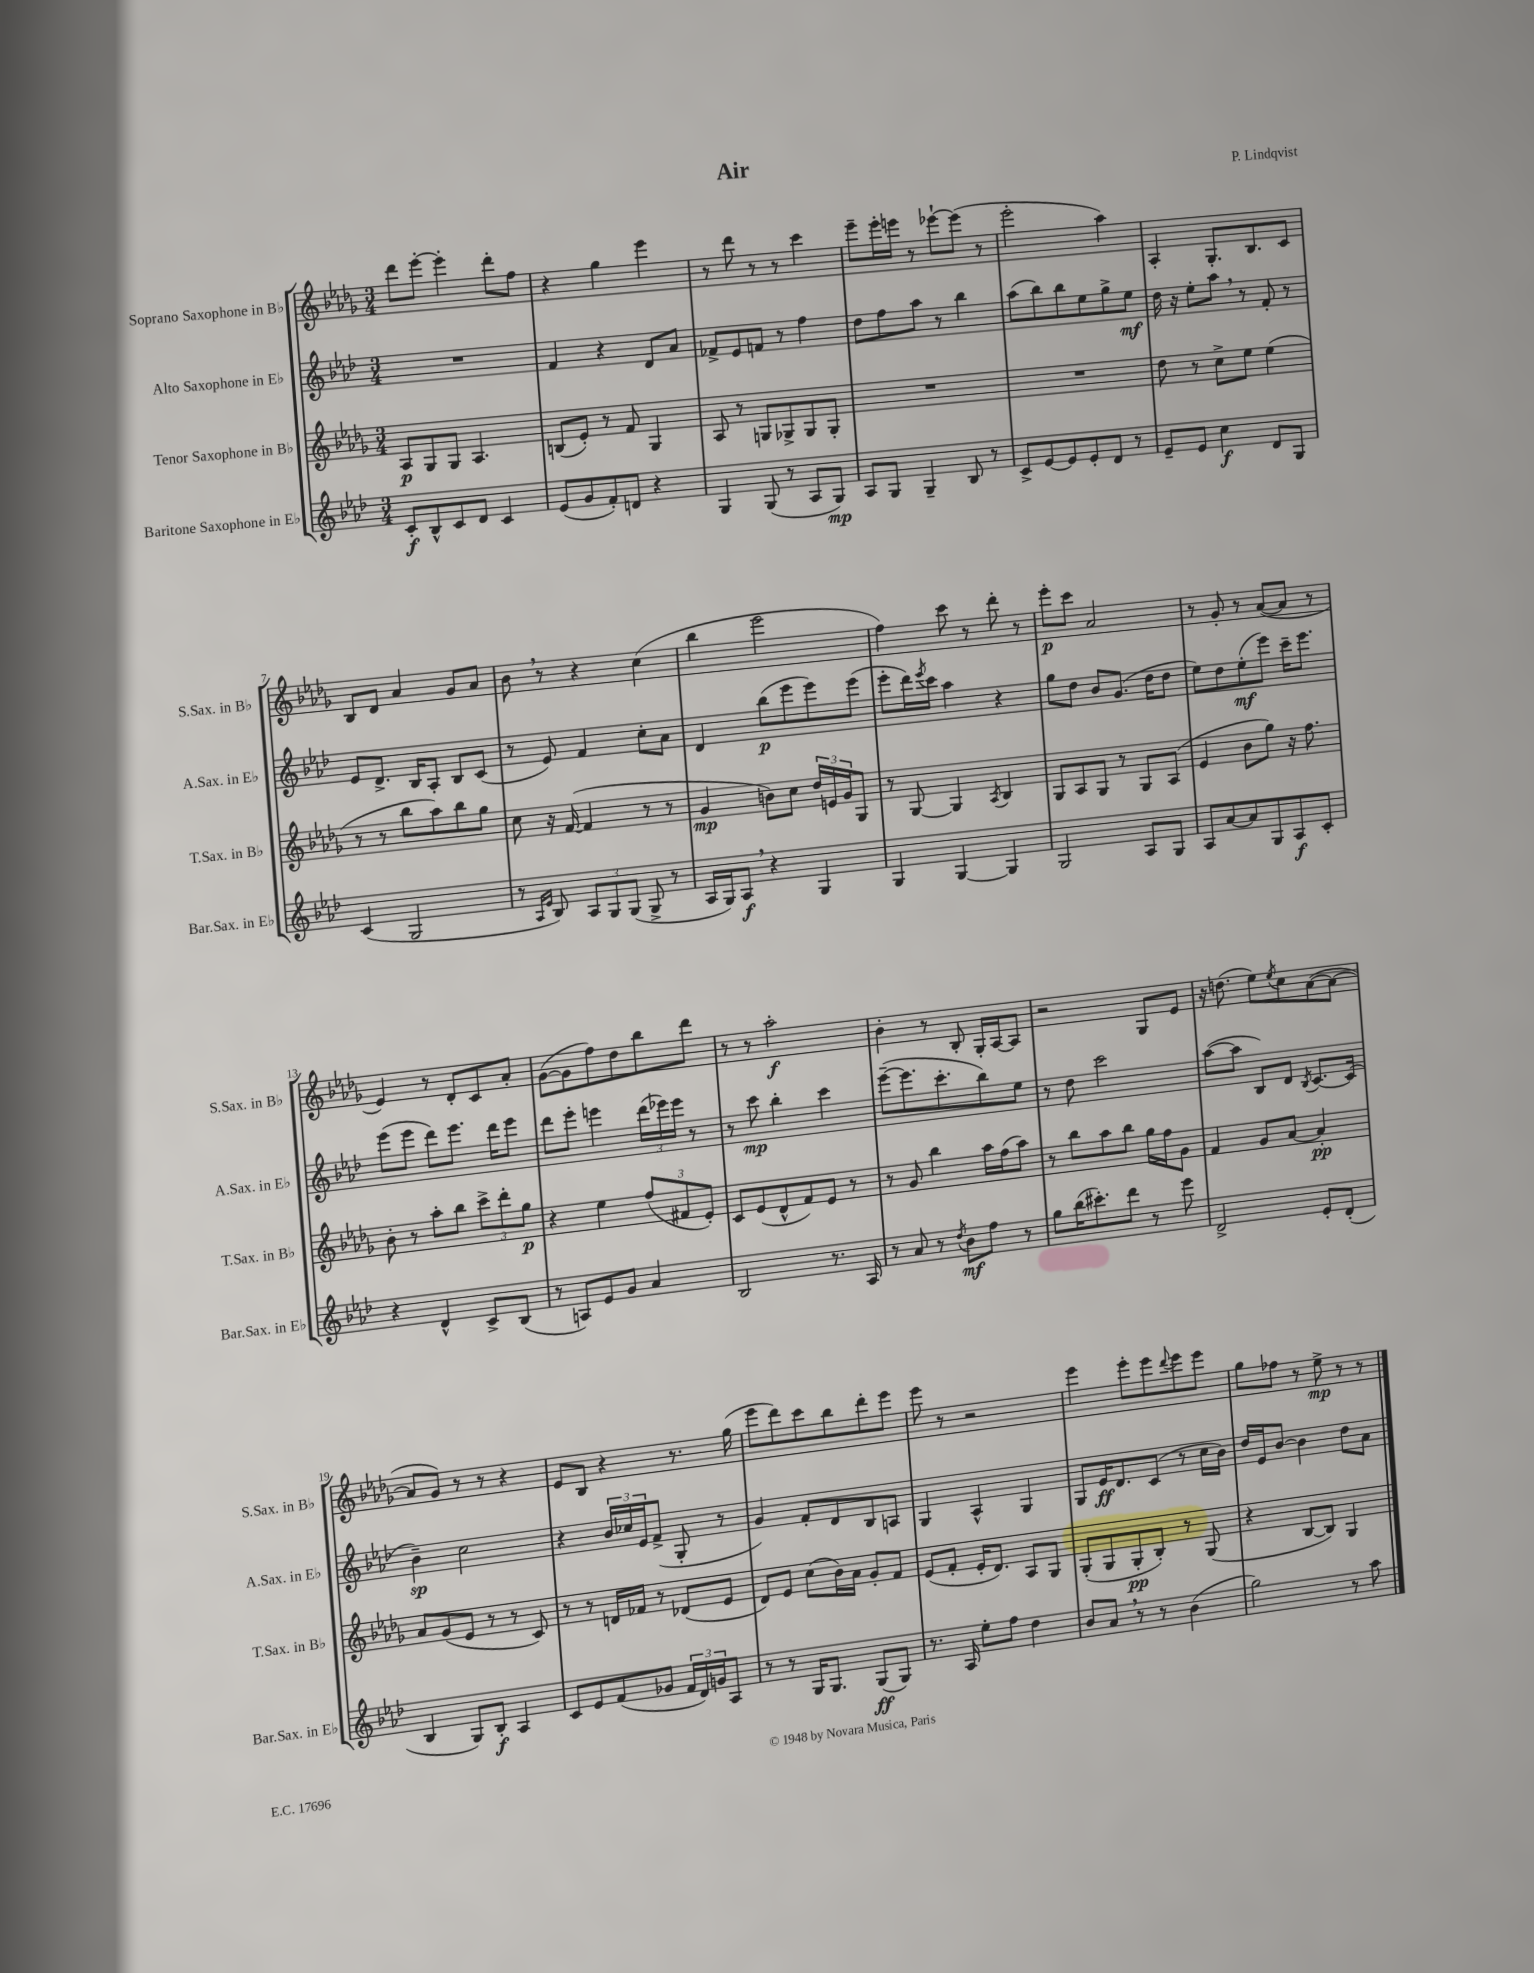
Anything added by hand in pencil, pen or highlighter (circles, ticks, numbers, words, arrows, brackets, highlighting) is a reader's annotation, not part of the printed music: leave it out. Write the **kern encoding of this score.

**kern	**dynam	**kern	**dynam	**kern	**dynam	**kern	**dynam
*part4	*part4	*part3	*part3	*part2	*part2	*part1	*part1
*staff4	*staff4	*staff3	*staff3	*staff2	*staff2	*staff1	*staff1
*I"Baritone Saxophone in E♭	*	*I"Tenor Saxophone in B♭	*	*I"Alto Saxophone in E♭	*	*I"Soprano Saxophone in B♭	*
*I'Bar.Sax. in E♭	*	*I'T.Sax. in B♭	*	*I'A.Sax. in E♭	*	*I'S.Sax. in B♭	*
*clefG2	*	*clefG2	*	*clefG2	*	*clefG2	*
*k[b-e-a-d-]	*	*k[b-e-a-d-g-]	*	*k[b-e-a-d-]	*	*k[b-e-a-d-g-]	*
*M3/4	*	*M3/4	*	*M3/4	*	*M3/4	*
=1	=1	=1	=1	=1	=1	=1	=1
8c'/L	f	8A-/L	p	2.r	.	8ddd-\L	.
8B-^^/	.	8G-/	.	.	.	[8eee-'\J	.
8c/	.	8G-/J	.	.	.	4eee-'\]	.
8d-/J	.	4.A-/	.	.	.	.	.
4c/	.	.	.	.	.	8ddd-'\L	.
.	.	.	.	.	.	8ff\J	.
=2	=2	=2	=2	=2	=2	=2	=2
(8e-/L	.	(8Bn/L	.	4f/	.	4r	.
8g/	.	8e-'/J)	.	.	.	.	.
8f'/)	.	8r	.	4r	.	4gg-\	.
8dn/J	.	8f/	.	.	.	.	.
4r	.	4G-/	.	8d-/L	.	4eee-\	.
.	.	.	.	8a-/J	.	.	.
=3	=3	=3	=3	=3	=3	=3	=3
4G/	.	8A-/	.	8f-X^/L	.	8r	.
.	.	8r	.	8e-/	.	8ddd-\	.
(8G/	.	8Gn/L	.	8fn/J	.	8r	.
8r	.	8G-X^/	.	8r	.	8r	.
8A-/L	.	8G-/	.	4ff\	.	4ccc\	.
8G/J)	mp	8G-'/J	.	.	.	.	.
=4	=4	=4	=4	=4	=4	=4	=4
8A-/L	.	2.r	.	8dd-\L	.	8eee-~\L	.
8G/J	.	.	.	8ff\	.	16eee-'\L	.
.	.	.	.	.	.	16eeen\JJ	.
4G~/	.	.	.	8aa-\J	.	8r	.
.	.	.	.	8r	.	[8eee-X`\L	.
8B-/	.	.	.	4bb-\	.	(8eee-\J]	.
8r	.	.	.	.	.	8r	.
=5	=5	=5	=5	=5	=5	=5	=5
8c^/L	.	2.r	.	(8aa-\L	.	2eee-'\	.
[8e-/	.	.	.	8bb-\)	.	.	.
8e-/]	.	.	.	8bb-\	.	.	.
8e-'/	.	.	.	8ee-\	.	.	.
8d-/J	.	.	.	8gg^\	.	4aa-\)	.
8r	.	.	.	8ee-\J	mf	.	.
=6	=6	=6	=6	=6	=6	=6	=6
8e-~/L	.	8dd-\	.	16dd-\	.	4A-'/	.
.	.	.	.	16r	.	.	.
8e-/J	.	8r	.	8ee-'\L	.	.	.
4cc\	f	8cc^\L	.	8aa-,\J	.	8.G-'/L	.
.	.	8ee-\J	.	8r	.	.	.
.	.	.	.	.	.	8.B-/	.
8d-/L	.	(4ee-\	.	8f'/	.	.	.
8G/J	.	.	.	8r	.	8c/J	.
!!LO:LB:g=z
=7	=7	=7	=7	=7	=7	=7	=7
(4c/	.	8r	.	8e-/L	.	8B-/L	.
.	.	8r	.	8.d-^/J	.	8d-/J	.
2G/	.	8bb-\L	.	.	.	4a-/	.
.	.	.	.	16B-/KL	.	.	.
.	.	8aa-\)	.	8A-'/J	.	.	.
.	.	8bb-\	.	8B-/L	.	8g-/L	.
.	.	8gg-\J	.	(8c/J	.	8a-/J	.
=8	=8	=8	=8	=8	=8	=8	=8
8r	.	8cc\	.	8r	.	8b-,\	.
16qqA-/LL	.	.	.	.	.	.	.
16qqe-/JJ	.	.	.	.	.	.	.
8B-/)	.	16r	.	8e-/)	.	8r	.
.	.	([16f/	.	.	.	.	.
12A-/L	.	4f/]	.	4f/	.	4r	.
12G/	.	.	.	.	.	.	.
(12G/J	.	.	.	.	.	.	.
8G^/	.	8r	.	8cc'\L	.	(4cc\	.
8r	.	8r	.	8a-\J	.	.	.
=9	=9	=9	=9	=9	=9	=9	=9
16A-/LL	.	4g-/	mp	4d-/	.	4bb-\	.
16G/J)	.	.	.	.	.	.	.
8A-,/J	f	.	.	.	.	.	.
4r	.	8bn\L)	.	(8bb-\L	p	2eee-\	.
.	.	8cc\J	.	8eee-\	.	.	.
4G/	.	24dd-/LL	.	8eee-\)	.	.	.
.	.	24en/	.	.	.	.	.
.	.	24g-/J	.	.	.	.	.
.	.	8G-/J	.	(8eee-\J	.	.	.
=10	=10	=10	=10	=10	=10	=10	=10
4G/	.	8r	.	8eee-'\L	.	4ff\)	.
.	.	[8G-/	.	16ddd-\L)	.	.	.
.	.	.	.	8qeee-/	.	.	.
.	.	.	.	16ccc\JJ	.	.	.
[4G/	.	4G-/]	.	4aa-\	.	8ccc\	.
.	.	.	.	.	.	8r	.
.	.	8qA-/	.	.	.	.	.
4G/]	.	4B-/	.	4r	.	8ddd-'\	.
.	.	.	.	.	.	8r	.
=11	=11	=11	=11	=11	=11	=11	=11
2G/	.	8G-/L	.	8gg\L	.	8eee-'\L	p
.	.	8A-/	.	8dd-\J	.	8ccc\J	.
.	.	8G-/J	.	8b-/L	.	2a-/	.
.	.	8r	.	(8.g/J	.	.	.
8A-/L	.	8G-/L	.	.	.	.	.
.	.	.	.	16dd-\KL	.	.	.
8G/J	.	(8A-/J	.	8dd-\J	.	.	.
=12	=12	=12	=12	=12	=12	=12	=12
8A-/L	.	4e-/	.	8ee-\L)	.	8r	.
[8a-/	.	.	.	8dd-\	.	8g-'/	.
8a-/]	.	8b-\L	.	(8ee-'\	mf	8r	.
8G/	.	8gg-\J)	.	8eee-\J)	.	([8a-/L	.
8A-/	f	16r	.	16ccc~\KL	.	8a-/J]	.
.	.	8.ff\	.	8.eee-\J	.	.	.
8c'/J	.	.	.	.	.	8r	.
!!LO:LB:g=z
=13	=13	=13	=13	=13	=13	=13	=13
4r	.	8b-'\	.	(8eee-\L	.	4e-/)	.
.	.	8r	.	8eee-\J	.	.	.
4d-^^/	.	8aa-'\L	.	8ddd-\L)	.	8r	.
.	.	8bb-\J	.	8.eee-\J	.	8d-'/L	.
8c^/L	.	12ccc^\L	.	.	.	8c/	.
.	.	.	.	16ddd-\KL	.	.	.
.	.	12ddd-'\	.	.	.	.	.
(8B-/J	.	.	.	8eee-\J	.	8a-'/J	.
.	.	12gg-\J	p	.	.	.	.
=14	=14	=14	=14	=14	=14	=14	=14
8r	.	4r	.	8ddd-\L	.	([8g-\L	.
8An/L)	.	.	.	8eee-'\J	.	8g-\]	.
8e-/	.	4ee-\	.	4eeen\	.	8ff\)	.
8g/J	.	.	.	.	.	8dd-\	.
4a-/	.	(12ff/L	.	(24ddd-\LL	.	8bb-\	.
.	.	.	.	24eee-X\)	.	.	.
.	.	12f#X/	.	24eee-\JJ	.	.	.
.	.	.	.	8r	.	8ddd-\J	.
.	.	12e-'/J)	.	.	.	.	.
=15	=15	=15	=15	=15	=15	=15	=15
2B-/	.	8c/L	.	8r	.	8r	.
.	.	(8e-/	.	8ccc\	mp	8r	.
.	.	8d-^^/	.	4bb-'\	.	2aa-'\	f
.	.	8f/)	.	.	.	.	.
8.r	.	8e-/J	.	4ccc\	.	.	.
.	.	8r	.	.	.	.	.
16A-/	.	.	.	.	.	.	.
=16	=16	=16	=16	=16	=16	=16	=16
8r	.	8r	.	([8eee-~\L	.	4b-'\	.
8a-/	.	8g-/	.	8.eee-\]	.	.	.
8r	.	4bb-\	.	.	.	8r	.
.	.	.	.	8.ccc'\	.	.	.
8qdd-/	.	.	.	.	.	.	.
8b-\L	mf	.	.	.	.	8B-'/	.
8ff\J	.	16aa-\LL	.	8bb-\)	.	16G-'/LL	.
.	.	(16ff\J	.	.	.	[16A-/J	.
8r	.	8aa-\J)	.	8ee-\J	.	8A-/J]	.
=17	=17	=17	=17	=17	=17	=17	=17
8gg\L	.	8r	.	8r	.	2r	.
(16bb-\K	.	8bb-\L	.	8dd-\	.	.	.
8.ccc#X'\)	.	.	.	.	.	.	.
.	.	8aa-\	.	2ccc\	.	.	.
8ddd-\J	.	8bb-\J	.	.	.	.	.
8r	.	16gg-\LL	.	.	.	8G-/L	.
.	.	16ff\J	.	.	.	.	.
8eee-\	.	8g-\J	.	.	.	8e-/J	.
=18	=18	=18	=18	=18	=18	=18	=18
2d-^/	.	4f/	.	([8aa-\L	.	16r	.
.	.	.	.	.	.	(8.ddn\	.
.	.	.	.	8aa-\J]	.	.	.
.	.	8g-/L	.	8B-/L)	.	8ee-\L)	.
.	.	.	.	.	.	8qee-/	.
.	.	[8a-/J	.	8d-/J	.	8cc\	.
.	.	.	.	8qB-/	.	.	.
8e-'/L	.	4a-'/]	pp	[8.c/L	.	([8a-\	.
(8d-'/J	.	.	.	.	.	8a-\J_	.
.	.	.	.	(16c/Jk]	.	.	.
!!LO:LB:g=z
=19	=19	=19	=19	=19	=19	=19	=19
4B-/	.	8a-/L	.	4b-~\)	sp	8a-/L]	.
.	.	(8g-/	.	.	.	8g-/J)	.
8G/L)	.	8e-/J	.	2cc\	.	8r	.
8B-'/J	f	8r	.	.	.	8r	.
4A-/	.	8r	.	.	.	4r	.
.	.	8c/)	.	.	.	.	.
=20	=20	=20	=20	=20	=20	=20	=20
8c/L	.	8r	.	4r	.	8e-/L	.
8e-/	.	8r	.	.	.	8B-/J	.
(8f/	.	16dn/LL	.	24b-/LL	.	4r	.
.	.	.	.	24cc-X/	.	.	.
.	.	16f-X/JJ	.	.	.	.	.
.	.	.	.	24e-/J	.	.	.
8g-X/J	.	8r	.	(8f^/J	.	.	.
24f/LL	.	(8d-X/L	.	8G'/	.	8.r	.
24d-/)	.	.	.	.	.	.	.
24gn/J	.	.	.	.	.	.	.
8A-/J	.	8e-/J	.	8r	.	.	.
.	.	.	.	.	.	(16gg-\	.
=21	=21	=21	=21	=21	=21	=21	=21
8r	.	8d-/L)	.	4g/)	.	8eee-\L	.
8r	.	8e-/J	.	.	.	8ddd-\)	.
16G/KL	.	(8cc\L	.	8f'/L	.	8ccc\	.
8.G/J	.	.	.	.	.	.	.
.	.	16b-\L)	.	8d-/	.	8bb-\	.
.	.	16a-\JJ	.	.	.	.	.
(8G/L	ff	8g-'/L	.	8B-/	.	8ddd-'\	.
8G/J)	.	8f/J	.	8An/J	.	8eee-\J	.
=22	=22	=22	=22	=22	=22	=22	=22
8.r	.	(8e-/L	.	4G/	.	8eee-\	.
.	.	8f'/J	.	.	.	8r	.
16A-/	.	.	.	.	.	.	.
8ee-'\L	.	16e-'/KL	.	4A-^^/	.	2r	.
.	.	8.d-/J)	.	.	.	.	.
8ff\J	.	.	.	.	.	.	.
4dd-\	.	8A-/L	.	4G/	.	.	.
.	.	8G-/J	.	.	.	.	.
=23	=23	=23	=23	=23	=23	=23	=23
8b-/L	.	(8G-'/L	.	8G/L	.	4eee-\	.
8a-,/J	.	8G-/	.	16e-/K	ff	.	.
.	.	.	.	8.d-/	.	.	.
8r	.	8G-'/	pp	.	.	8eee-'\L	.
8r	.	8B-'/J)	.	(8c/J	.	8eee-\	.
.	.	.	.	.	.	8qqddd-/	.
(4b-\	.	8r	.	8r	.	8eee-\	.
.	.	(8G-/	.	16cc\LL	.	8eee-\J	.
.	.	.	.	16b-\JJ)	.	.	.
=24	=24	=24	=24	=24	=24	=24	=24
2gg\)	.	4r	.	16dd-/LL	.	8gg-\L	.
.	.	.	.	16e-/J	.	.	.
.	.	.	.	[8b-/J	.	8ff-X\J	.
.	.	[8B-/L	.	4b-\]	.	8r	.
.	.	8B-/J])	.	.	.	8ee-^\	mp
8r	.	4G-/	.	8dd-\L	.	8r	.
8aa-\	.	.	.	8a-\J	.	8r	.
==	==	==	==	==	==	==	==
*-	*-	*-	*-	*-	*-	*-	*-
